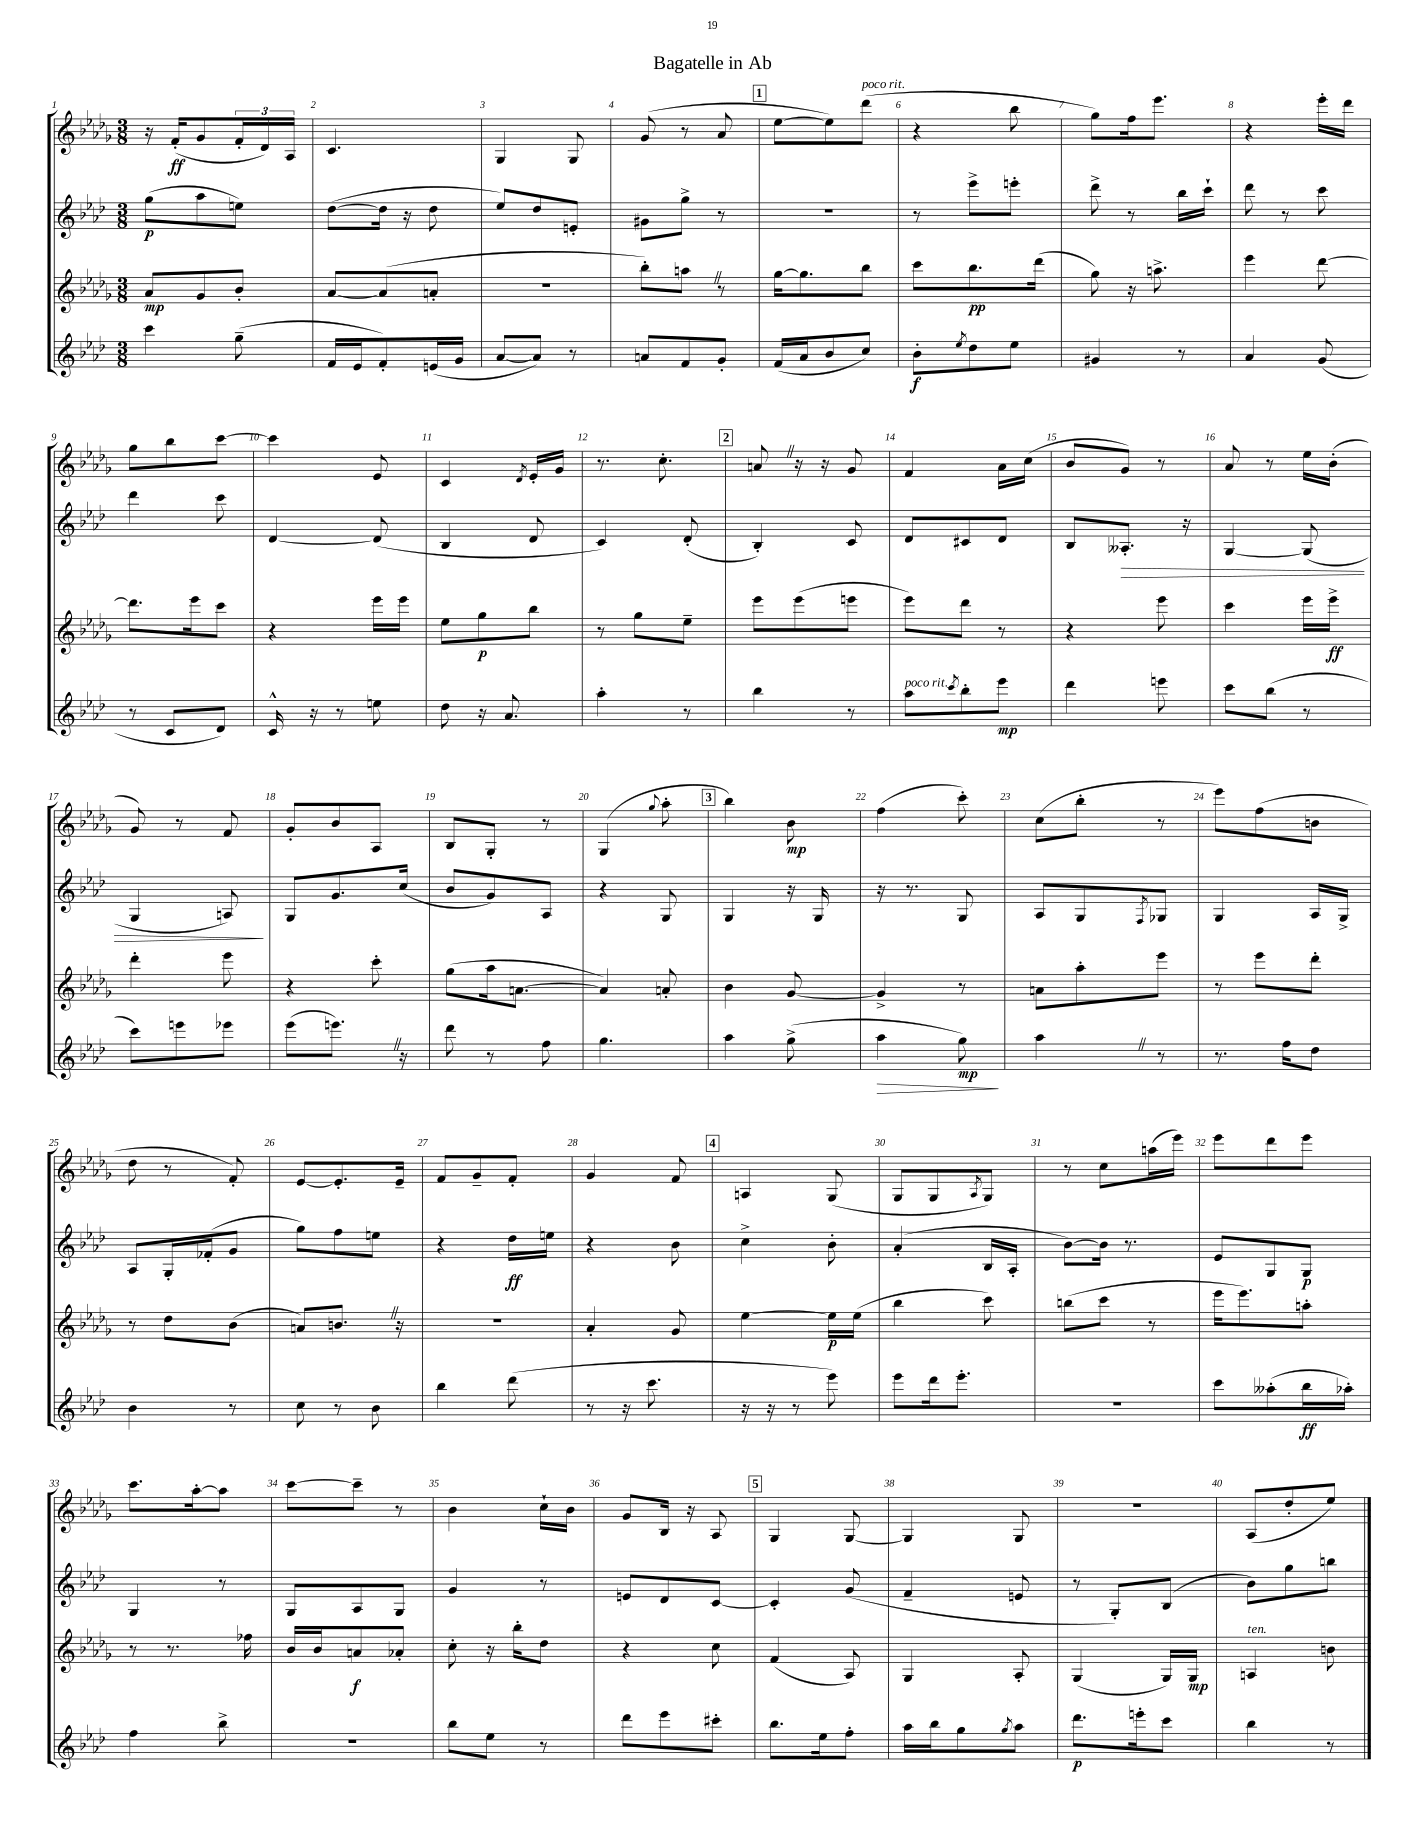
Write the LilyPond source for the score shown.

\header { title = "Bagatelle in Ab" }
<<
\new StaffGroup <<
\new Staff = "s0" {
    \clef treble \key des \major \numericTimeSignature \time 3/8
    r16 f'16-.\ff( ges'8 \tuplet 3/2 { f'16-. des'16) aes16 } |
    c'4. |
    ges4 ges8 |
    ges'8( r8 aes'8 |
    \mark \markup { \box "1" } ees''8~ ees''8) des'''8^\markup { \italic "poco rit." }( |
    r4 bes''8 |
    ges''8) f''16 ees'''8. |
    r4 ees'''16-. des'''16 |
    ges''8 bes''8 c'''8~ |
    c'''4 ees'8 |
    c'4 \acciaccatura { des'8 } ees'16-. ges'16 |
    r8. c''8.-. |
    \mark \markup { \box "2" } a'8 \once \override BreathingSign.text = \markup { \musicglyph "scripts.caesura.straight" } \breathe r16 r16 ges'8 |
    f'4 aes'16 c''16( |
    bes'8 ges'8) r8 |
    aes'8 r8 ees''16 bes'16-.( |
    ges'8) r8 f'8 |
    ges'8-. bes'8 aes8 |
    bes8 ges8-. r8 |
    ges4( \appoggiatura { ges''8 } aes''8-. |
    \mark \markup { \box "3" } bes''4) bes'8\mp |
    f''4( c'''8-.) |
    c''8( bes''8-. r8 |
    ees'''8) f''8( b'8 |
    des''8 r8 f'8-.) |
    ees'8~ ees'8.-. ees'16-- |
    f'8 ges'8-- f'8-. |
    ges'4 f'8 |
    \mark \markup { \box "4" } a4 ges8( |
    ges8 ges8 \acciaccatura { aes8 } ges8) |
    r8 c''8 a''16( ees'''16) |
    ees'''8 des'''8 ees'''8 |
    c'''8. aes''16~-. aes''8 |
    c'''8~ c'''8-- r8 |
    bes'4 c''16-! bes'16 |
    ges'8 bes16 r16 aes8 |
    \mark \markup { \box "5" } ges4 ges8~ |
    ges4 ges8 |
    R4. |
    aes8( des''8-. ees''8) \bar "|." |
}
\new Staff = "s1" {
    \clef treble \key aes \major \numericTimeSignature \time 3/8
    g''8\p( aes''8 e''8) |
    des''8~( des''16 r16 des''8 |
    ees''8) des''8 e'8-. |
    gis'8 g''8-> r8 |
    \mark \markup { \box "1" } R4. |
    r8 ees'''8-> e'''8-. |
    des'''8-> r8 bes''16 c'''16-! |
    des'''8 r8 c'''8 |
    des'''4 c'''8 |
    des'4~ des'8( |
    bes4 des'8 |
    c'4) des'8-.( |
    \mark \markup { \box "2" } bes4-.) c'8 |
    des'8 cis'8 des'8 |
    bes8 aeses8.-.\> r16 |
    g4~ g8( |
    g4 a8\!) |
    g8 g'8. c''16( |
    bes'8 g'8) aes8 |
    r4 g8 |
    \mark \markup { \box "3" } g4 r16 g16 |
    r16 r8. g8 |
    aes8 g8 \acciaccatura { f8 } ges8 |
    g4 aes16 g16-> |
    aes8 g16-. fes'16-.( g'8 |
    g''8) f''8 e''8 |
    r4 des''16\ff e''16 |
    r4 bes'8 |
    \mark \markup { \box "4" } c''4-> bes'8-. |
    aes'4-.( bes16 aes16-. |
    bes'8~) bes'16 r8. |
    ees'8 g8 g8\p |
    g4 r8 |
    g8 aes8 g8 |
    g'4 r8 |
    e'8 des'8 c'8~ |
    \mark \markup { \box "5" } c'4-. g'8( |
    f'4-- e'8 |
    r8 g8-.) bes8( |
    bes'8) g''8 b''8 \bar "|." |
}
\new Staff = "s2" {
    \clef treble \key des \major \numericTimeSignature \time 3/8
    aes'8\mp ges'8 bes'8-. |
    aes'8~ aes'8( a'8-. |
    R4. |
    bes''8-.) a''8 \once \override BreathingSign.text = \markup { \musicglyph "scripts.caesura.straight" } \breathe r8 |
    \mark \markup { \box "1" } ges''16~ ges''8. bes''8 |
    c'''8 bes''8.\pp des'''16( |
    ges''8) r16 a''8.-> |
    ees'''4 des'''8~ |
    des'''8. ees'''16 c'''8 |
    r4 ees'''16 ees'''16 |
    ees''8 ges''8\p bes''8 |
    r8 ges''8 ees''8-- |
    \mark \markup { \box "2" } ees'''8 ees'''8( e'''8 |
    ees'''8) des'''8 r8 |
    r4 ees'''8 |
    c'''4 ees'''16 ees'''16->\ff |
    des'''4-. ees'''8 |
    r4 c'''8-. |
    ges''8( aes''16 a'8.~ |
    a'4) a'8-. |
    \mark \markup { \box "3" } bes'4 ges'8~ |
    ges'4-> r8 |
    a'8 aes''8-. ees'''8 |
    r8 ees'''8 des'''8-. |
    r8 des''8 bes'8( |
    a'8) b'8. \once \override BreathingSign.text = \markup { \musicglyph "scripts.caesura.straight" } \breathe r16 |
    R4. |
    aes'4-. ges'8 |
    \mark \markup { \box "4" } ees''4~ ees''16\p ees''16( |
    bes''4 c'''8) |
    b''8( c'''8 r8 |
    ees'''16 ees'''8.) a''8-. |
    r8 r8. fes''16 |
    bes'16 bes'16 a'8\f aes'8-. |
    c''8-. r16 bes''16-. des''8 |
    r4 c''8 |
    \mark \markup { \box "5" } f'4( aes8) |
    ges4 aes8-. |
    ges4( ges16) ges16\mp |
    a4^\markup { \italic "ten." } b'8 \bar "|." |
}
\new Staff = "s3" {
    \clef treble \key aes \major \numericTimeSignature \time 3/8
    c'''4 g''8--( |
    f'16 ees'16 f'8-.) e'16( g'16 |
    aes'8~ aes'8) r8 |
    a'8 f'8 g'8-. |
    \mark \markup { \box "1" } f'16( aes'16 bes'8 c''8) |
    bes'8-.\f \acciaccatura { ees''8 } des''8 ees''8 |
    gis'4 r8 |
    aes'4 g'8( |
    r8 c'8 des'8) |
    c'16-^ r16 r8 e''8 |
    des''8 r16 aes'8. |
    aes''4-. r8 |
    \mark \markup { \box "2" } bes''4 r8 |
    aes''8^\markup { \italic "poco rit." } \acciaccatura { c'''8 } bes''8-. ees'''8\mp |
    des'''4 e'''8 |
    c'''8 bes''8( r8 |
    c'''8) e'''8 ees'''8 |
    ees'''8( e'''8.) \once \override BreathingSign.text = \markup { \musicglyph "scripts.caesura.straight" } \breathe r16 |
    des'''8 r8 f''8 |
    g''4. |
    \mark \markup { \box "3" } aes''4 g''8->( |
    aes''4\> g''8\mp\!) |
    aes''4 \once \override BreathingSign.text = \markup { \musicglyph "scripts.caesura.straight" } \breathe r8 |
    r8. f''16 des''8 |
    bes'4 r8 |
    c''8 r8 bes'8 |
    bes''4 des'''8( |
    r8 r16 c'''8. |
    \mark \markup { \box "4" } r16 r16 r8 ees'''8) |
    ees'''8 des'''16 ees'''8.-. |
    R4. |
    c'''8 aeses''8-.( bes''16\ff aes''16-.) |
    f''4 bes''8-> |
    R4. |
    bes''8 ees''8 r8 |
    des'''8 ees'''8 cis'''8-. |
    \mark \markup { \box "5" } bes''8. ees''16 f''8-. |
    aes''16 bes''16 g''8 \acciaccatura { g''8 } aes''8 |
    des'''8.\p e'''16-. c'''8 |
    bes''4 r8 \bar "|." |
}
>>
>>
\layout { \context { \Score \override BarNumber.break-visibility = ##(#f #t #t) barNumberVisibility = #all-bar-numbers-visible } }
